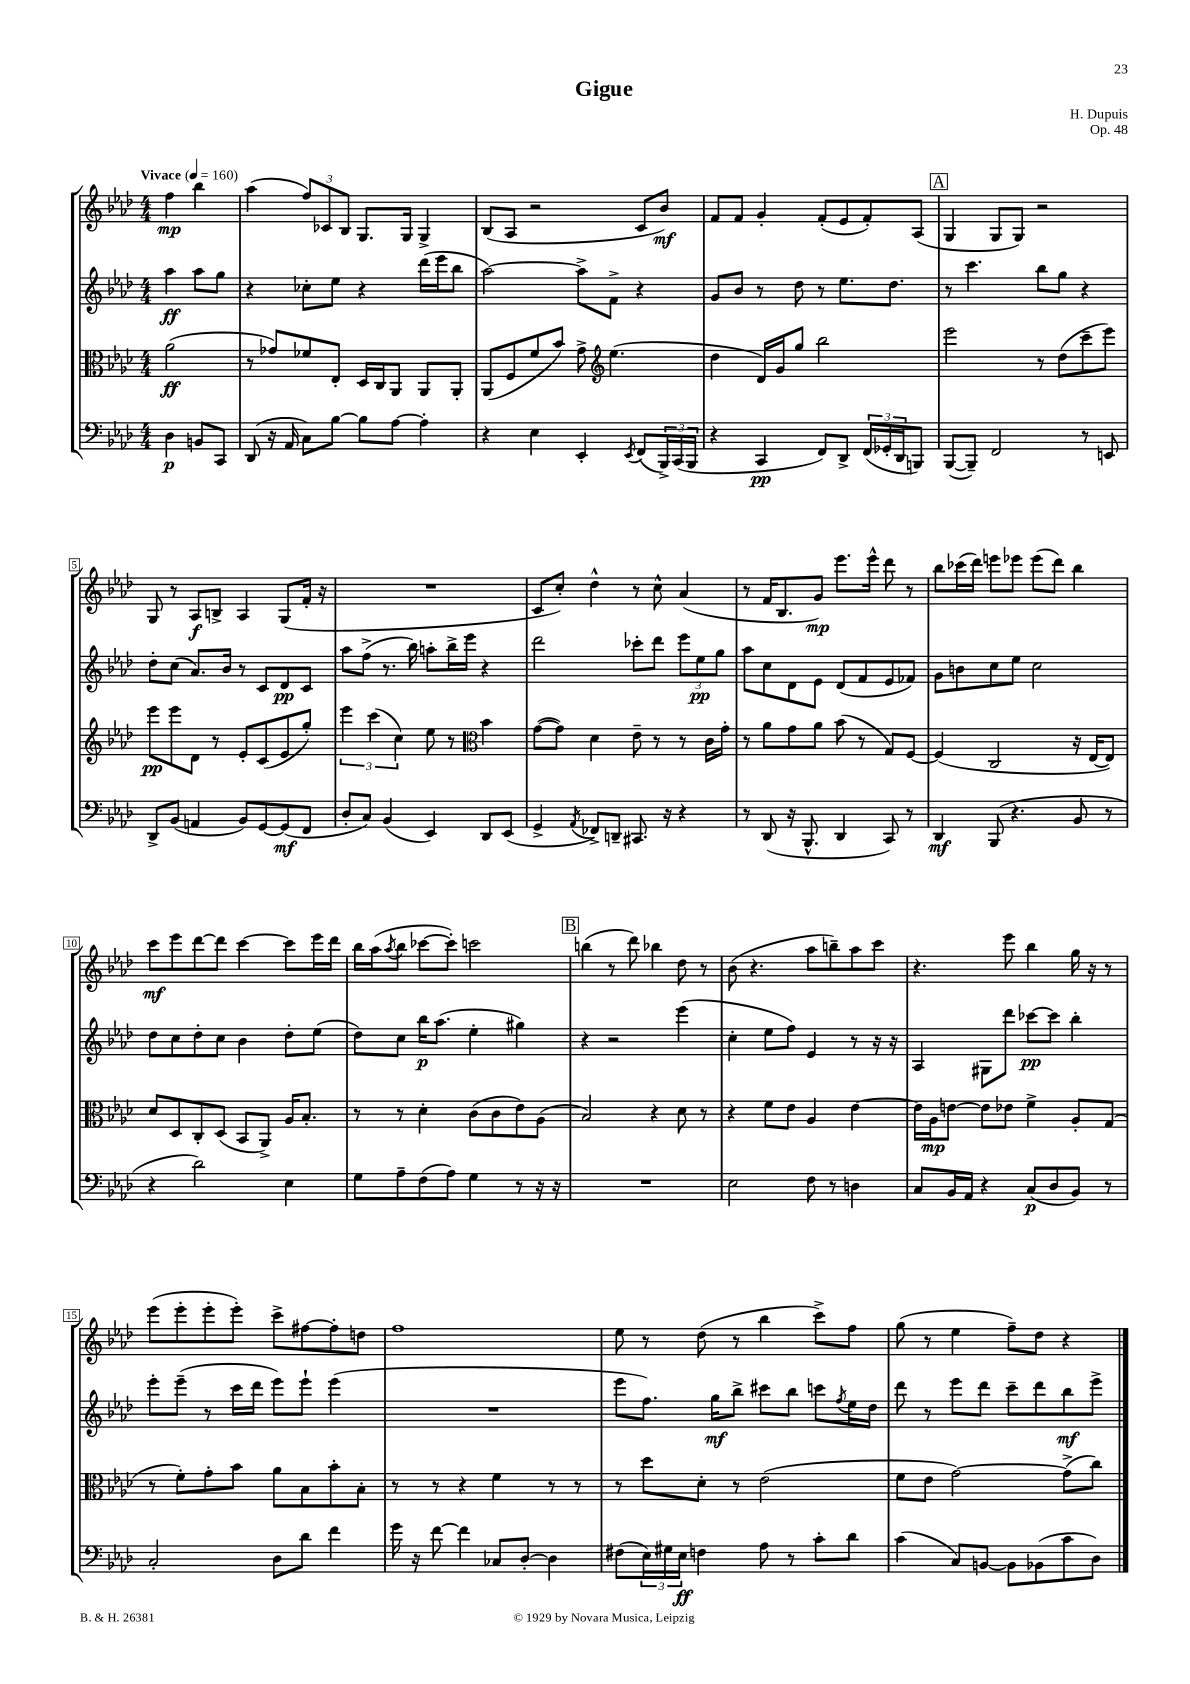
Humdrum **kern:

**kern	**dynam	**kern	**dynam	**kern	**dynam	**kern	**dynam
*part4	*part4	*part3	*part3	*part2	*part2	*part1	*part1
*staff4	*staff4	*staff3	*staff3	*staff2	*staff2	*staff1	*staff1
*clefF4	*	*clefC3	*	*clefG2	*	*clefG2	*
*k[b-e-a-d-]	*	*k[b-e-a-d-]	*	*k[b-e-a-d-]	*	*k[b-e-a-d-]	*
*M4/4	*	*M4/4	*	*M4/4	*	*M4/4	*
*MM160	*	*MM160	*	*MM160	*	*MM160	*
=	=	=	=	=	=	=	=
!	!	!	!	!	!	!LO:TX:a:B:t=Vivace	!
4D-\	p	(2a-\	ff	4aa-\	ff	4ff\	mp
8BBn/L	.	.	.	8aa-\L	.	4bb-\	.
8CC/J	.	.	.	8gg\J	.	.	.
=1	=1	=1	=1	=1	=1	=1	=1
(8DD-/	.	8r	.	4r	.	(4aa-\	.
16r	.	8g-X/L)	.	.	.	.	.
16AA-/	.	.	.	.	.	.	.
8C\L)	.	8f-X/	.	8cc-X'\L	.	12ff/L)	.
.	.	.	.	.	.	12c-X/	.
[8B-\J	.	8E-'/J	.	8ee-\J	.	.	.
.	.	.	.	.	.	12B-/J	.
8B-\L]	.	16D-/LL	.	4r	.	8.G/L	.
.	.	16C/J	.	.	.	.	.
[8A-\J	.	8AA-/J	.	.	.	.	.
.	.	.	.	.	.	16G/Jk	.
4A-'\]	.	8AA-/L	.	(16ddd-\LL	.	4G^/	.
.	.	.	.	16eee-\J	.	.	.
.	.	8AA-'/J	.	8bb-\J	.	.	.
=2	=2	=2	=2	=2	=2	=2	=2
4r	.	(8AA-/L	.	[2aa-\)	.	(8B-/L	.
.	.	8F/	.	.	.	8A-/J	.
4E-\	.	8f/	.	.	.	2r	.
.	.	8b-/J)	.	.	.	.	.
4EE-'/	.	8g^\	.	8aa-^\L]	.	.	.
*	*	*clefG2	*	*	*	*	*
.	.	(4.ee-\	.	8f^\J	.	.	.
8qEE-/	.	.	.	.	.	.	.
(8FF/L	.	.	.	4r	.	8c/L	.
24BBB-^/L)	.	.	.	.	.	8b-/J)	mf
(24CC/	.	.	.	.	.	.	.
24BBB-/JJ	.	.	.	.	.	.	.
=3	=3	=3	=3	=3	=3	=3	=3
4r	.	4dd-\	.	8g/L	.	8f/L	.
.	.	.	.	8b-/J	.	8f/J	.
4CC/	pp	16d-/LL)	.	8r	.	4g'/	.
.	.	16g/J	.	.	.	.	.
.	.	8gg/J	.	8dd-\	.	.	.
8FF/L)	.	2bb-\	.	8r	.	(8f'/L	.
8DD-^/J	.	.	.	8.ee-\L	.	8e-/	.
(24FF/LL	.	.	.	.	.	8f'/)	.
24GG-X'/	.	.	.	.	.	.	.
.	.	.	.	8.dd-\J	.	.	.
24DD-/J	.	.	.	.	.	.	.
8BBBn/J)	.	.	.	.	.	(8A-/J	.
!!LO:REH:place=s1:t=A
=4	=4	=4	=4	=4	=4	=4	=4
([8BBB-/L	.	2eee-\	.	8r	.	4G/	.
8BBB-~/J])	.	.	.	4.ccc\	.	.	.
2FF/	.	.	.	.	.	8G/L	.
.	.	.	.	.	.	8G/J)	.
.	.	8r	.	8bb-\L	.	2r	.
.	.	(8dd-\L	.	8gg\J	.	.	.
8r	.	8ccc~\	.	4r	.	.	.
8EEn/	.	8eee-\J)	.	.	.	.	.
!!LO:LB:g=z
=5	=5	=5	=5	=5	=5	=5	=5
8DD-^/L	.	8eee-\L	pp	8dd-'\L	.	8G/	.
(8BB-/J	.	8eee-\	.	(8cc\J	.	8r	.
4AAn/	.	8d-\J	.	8.a-/L)	.	8A-/L	f
.	.	8r	.	.	.	8Bn^/J	.
.	.	.	.	16b-/Jk	.	.	.
8BB-/L)	.	8e-'/L	.	8r	.	4A-/	.
[8GG/	.	(8c/	.	8c/L	.	.	.
(8GG/]	mf	8e-/	.	8d-/	pp	(8G/L	.
8FF/J	.	8gg'/J)	.	8c/J	.	16f'/Jk	.
.	.	.	.	.	.	16r	.
=6	=6	=6	=6	=6	=6	=6	=6
8D-'/L	.	6eee-\	.	8aa-\L	.	1r	.
8C/J)	.	.	.	(8ff^\J	.	.	.
.	.	(6ccc\	.	.	.	.	.
(4BB-/	.	.	.	8.r	.	.	.
.	.	6cc\)	.	.	.	.	.
.	.	.	.	16bb-\)	.	.	.
4EE-/)	.	8ee-\	.	8aan'\L	.	.	.
.	.	8r	.	16bb-^\L	.	.	.
.	.	.	.	16eee-\JJ	.	.	.
*	*	*clefC3	*	*	*	*	*
8DD-/L	.	4b-\	.	4r	.	.	.
(8EE-/J	.	.	.	.	.	.	.
=7	=7	=7	=7	=7	=7	=7	=7
4GG^/	.	([8g\L	.	2ddd-\	.	8c/L	.
.	.	8g\J])	.	.	.	8cc'/J)	.
8qAA-/	.	.	.	.	.	.	.
8FF-X^/L)	.	4d-\	.	.	.	4dd-^^\	.
8DDn~/J	.	.	.	.	.	.	.
8.CC#X/	.	8e-~\	.	8ccc-X'\L	.	8r	.
.	.	8r	.	8ddd-\J	.	8cc^^\	.
16r	.	.	.	.	.	.	.
4r	.	8r	.	12eee-\L	.	(4a-/	.
.	.	.	.	12ee-\	pp	.	.
.	.	16c\LL	.	.	.	.	.
.	.	.	.	12gg\J	.	.	.
.	.	16g'\JJ	.	.	.	.	.
=8	=8	=8	=8	=8	=8	=8	=8
8r	.	8r	.	8aa-\L	.	8r	.
(8DD-/	.	8a-\L	.	8cc\	.	16f/KL	.
.	.	.	.	.	.	8.B-/	.
16r	.	8g\	.	8d-\	.	.	.
8.BBB-^^/	.	.	.	.	.	.	.
.	.	8a-\J	.	8e-\J	.	8g/J)	mp
4DD-/	.	(8b-\	.	(8d-/L	.	8.eee-\L	.
.	.	8r	.	8f/	.	.	.
.	.	.	.	.	.	16eee-^^\Jk	.
8CC/)	.	8G/L)	.	8e-/	.	8ddd-\	.
8r	.	[8F/J	.	8f-X/J)	.	8r	.
=9	=9	=9	=9	=9	=9	=9	=9
4DD-/	mf	(4F/]	.	8g\L	.	8bb-\L	.
.	.	.	.	8bn\	.	(16ccc-X\L	.
.	.	.	.	.	.	16ddd-\JJ)	.
(8BBB-/	.	2C/	.	8cc\	.	8eeen\L	.
4.r	.	.	.	8ee-\J	.	8eee-X\J	.
.	.	.	.	2cc\	.	(8eee-\L	.
.	.	.	.	.	.	8ddd-\J)	.
8BB-/	.	16r	.	.	.	4bb-\	.
.	.	[16E-/KL	.	.	.	.	.
8r	.	8E-/J])	.	.	.	.	.
!!LO:LB:g=z
=10	=10	=10	=10	=10	=10	=10	=10
4r	.	8d-/L	.	8dd-\L	.	8ccc\L	mf
.	.	8D-/	.	8cc\	.	8eee-\	.
2d-\)	.	8C'/	.	8dd-'\	.	[8ddd-\	.
.	.	(8D-/J	.	8cc\J	.	8ddd-\J]	.
.	.	8BB-/L	.	4b-\	.	[4ccc\	.
.	.	8AA-^/J)	.	.	.	.	.
4E-\	.	16A-/KL	.	8dd-'\L	.	8ccc\L]	.
.	.	8.B-'/J	.	.	.	.	.
.	.	.	.	(8ee-\J	.	16eee-\L	.
.	.	.	.	.	.	16ddd-\JJ	.
=11	=11	=11	=11	=11	=11	=11	=11
8G\L	.	8r	.	8dd-\L)	.	16bb-\LL	.
.	.	.	.	.	.	(16aa-\J	.
.	.	.	.	.	.	8qaa-/	.
8A-~\	.	8r	.	8cc\J	.	8bb-\J	.
(8F\	.	4d-'\	.	16bb-\KL	p	[8ccc-X\L	.
.	.	.	.	(8.aa-\J	.	.	.
8A-\J)	.	.	.	.	.	8ccc-'\J])	.
4G\	.	(8c\L	.	4ee-'\	.	2cccn\	.
.	.	8c\	.	.	.	.	.
8r	.	8e-\)	.	4gg#X\)	.	.	.
16r	.	(8A-\J	.	.	.	.	.
16r	.	.	.	.	.	.	.
!!LO:REH:place=s1:t=B
=12	=12	=12	=12	=12	=12	=12	=12
1r	.	2B-/)	.	4r	.	(4bbn\	.
.	.	.	.	2r	.	8r	.
.	.	.	.	.	.	8ddd-\)	.
.	.	4r	.	.	.	4bb-X\	.
.	.	8d-\	.	(4eee-\	.	8dd-\	.
.	.	8r	.	.	.	8r	.
=13	=13	=13	=13	=13	=13	=13	=13
2E-\	.	4r	.	4cc'\	.	(8b-\	.
.	.	.	.	.	.	4.r	.
.	.	8f\L	.	8ee-\L	.	.	.
.	.	8e-\J	.	8ff\J)	.	.	.
8F\	.	4A-/	.	4e-/	.	8aa-\L	.
8r	.	.	.	.	.	8bbn~\)	.
4Dn\	.	[4e-\	.	8r	.	8aa-\	.
.	.	.	.	16r	.	8ccc\J	.
.	.	.	.	16r	.	.	.
=14	=14	=14	=14	=14	=14	=14	=14
8C/L	.	16e-\LL]	.	4A-/	.	4.r	.
.	.	16A-\J	mp	.	.	.	.
16BB-/L	.	[8en\J	.	.	.	.	.
16AA-/JJ	.	.	.	.	.	.	.
4r	.	8e\L]	.	8G#X\L	.	.	.
.	.	8e-X\J	.	8ddd-\J	.	8eee-\	.
(8C/L	p	4f^\	.	[8ccc-X\L	pp	4bb-\	.
8D-/	.	.	.	8ccc-\J]	.	.	.
8BB-/J)	.	8A-'/L	.	4bb-'\	.	16gg\	.
.	.	.	.	.	.	16r	.
8r	.	(8G/J	.	.	.	8r	.
!!LO:LB:g=z
=15	=15	=15	=15	=15	=15	=15	=15
2C'/	.	8r	.	8eee-'\L	.	(8eee-\L	.
.	.	8f'\L)	.	(8eee-~\J	.	8eee-'\	.
.	.	8g'\	.	8r	.	8eee-'\	.
.	.	8b-\J	.	16ccc\LL	.	8eee-'\J)	.
.	.	.	.	16ddd-\JJ	.	.	.
8D-\L	.	8a-\L	.	8eee-\L)	.	8ccc^\L	.
8d-\J	.	8B-\	.	8eee-`\J	.	[8ff#X\	.
4f\	.	8b-'\	.	(4eee-\	.	8ff#'\]	.
.	.	8B-'\J	.	.	.	8ddn\J	.
=16	=16	=16	=16	=16	=16	=16	=16
16g\	.	8r	.	1r	.	1ff	.
16r	.	.	.	.	.	.	.
[8f\	.	8r	.	.	.	.	.
4f\]	.	4r	.	.	.	.	.
8C-X/L	.	4f\	.	.	.	.	.
[8D-'/J	.	.	.	.	.	.	.
4D-\]	.	8r	.	.	.	.	.
.	.	8r	.	.	.	.	.
=17	=17	=17	=17	=17	=17	=17	=17
(8F#X\L	.	8r	.	8eee-\L	.	8ee-\	.
24E-\L)	.	8dd-\L	.	8.ff\J)	.	8r	.
24G#X\	.	.	.	.	.	.	.
24E-\JJ	ff	.	.	.	.	.	.
4Fn\	.	8d-'\J	.	.	.	(8dd-\	.
.	.	.	.	16gg\KL	mf	.	.
.	.	8r	.	8bb-^\J	.	8r	.
8A-\	.	(2e-\	.	8ccc#X\L	.	4bb-\	.
8r	.	.	.	8bb-\J	.	.	.
8c'\L	.	.	.	8cccn\L	.	8ccc^\L)	.
.	.	.	.	8qff/	.	.	.
8d-\J	.	.	.	16ee-\L	.	8ff\J	.
.	.	.	.	16dd-\JJ	.	.	.
=18	=18	=18	=18	=18	=18	=18	=18
(4c\	.	8f\L	.	8ddd-\	.	(8gg\	.
.	.	8e-\J	.	8r	.	8r	.
8C/L)	.	[2g\)	.	8eee-\L	.	4ee-\	.
[8BBn/J	.	.	.	8ddd-\J	.	.	.
8BB\L]	.	.	.	8ccc~\L	.	8ff~\L)	.
(8BB-X\	.	.	.	8ddd-\	.	8dd-\J	.
8c\	.	(8g^\L]	.	8bb-\	mf	4r	.
8D-\J)	.	8cc\J)	.	8eee-^\J	.	.	.
==	==	==	==	==	==	==	==
*-	*-	*-	*-	*-	*-	*-	*-
